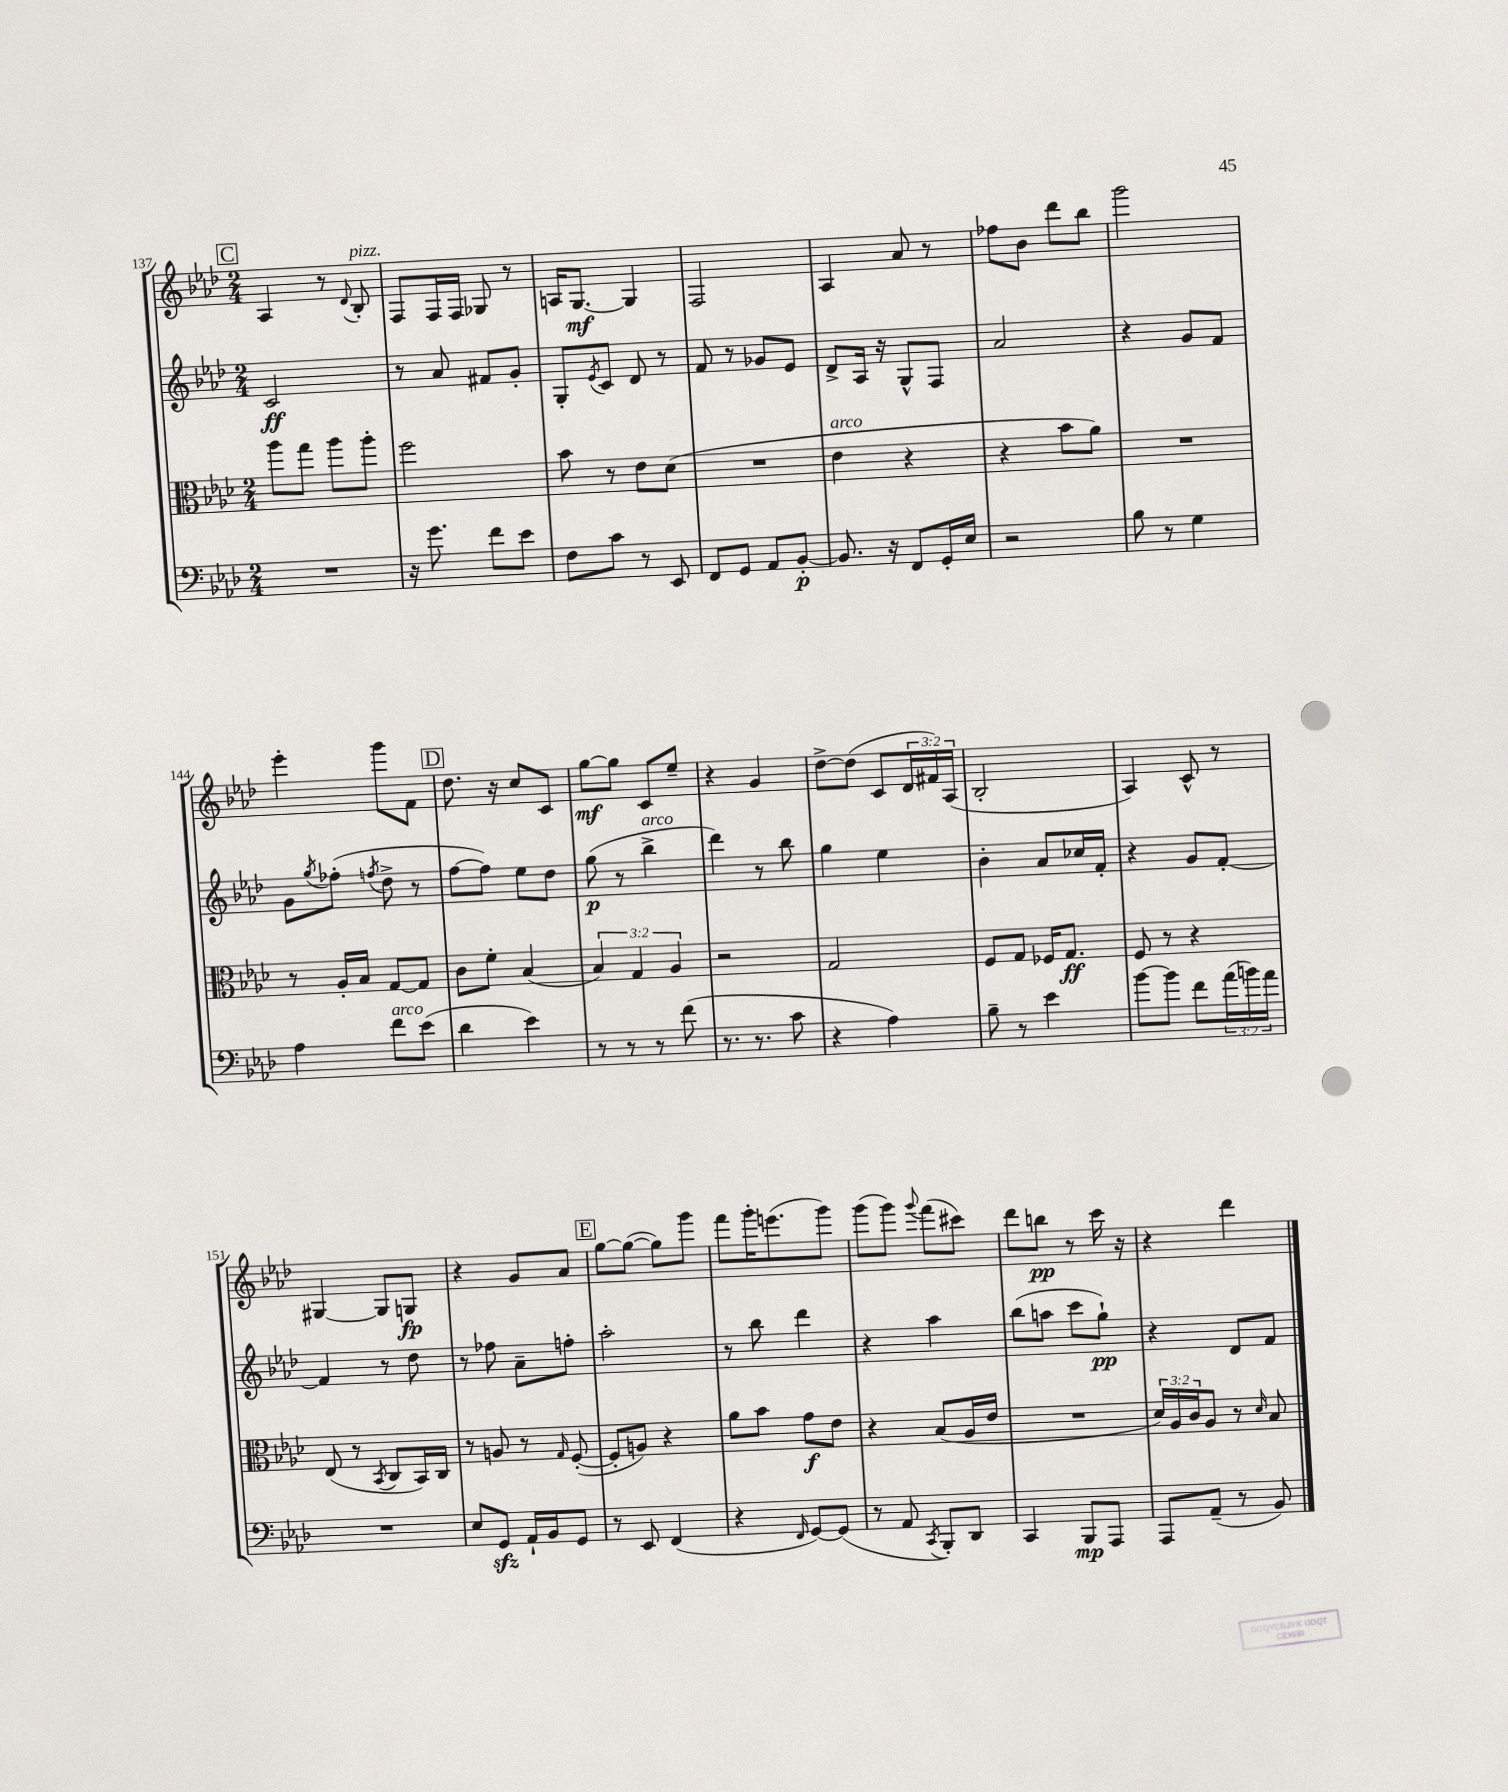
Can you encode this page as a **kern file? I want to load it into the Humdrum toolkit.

**kern	**kern	**kern	**kern
*staff4	*staff3	*staff2	*staff1
*clefF4	*clefC3	*clefG2	*clefG2
*k[b-e-a-d-]	*k[b-e-a-d-]	*k[b-e-a-d-]	*k[b-e-a-d-]
*M2/4	*M2/4	*M2/4	*M2/4
2r	8aa-	2c	4A-
.	8gg	.	.
.	8aa-	.	8r
.	.	.	8qqd-
.	8aa-'	.	8B-'
=	=	=	=
16r	2ff	8r	8F
8.g	.	.	.
.	.	8a-	16F
.	.	.	16F
8f	.	8f#	8G-
8e-	.	8g'	8r
=	=	=	=
8F	8b-	8G'	16A
.	.	.	[8.G
.	.	8qe-	.
8c	8r	8c	.
8r	8e-	8d-	4G]
8EE-	(8d-	8r	.
=	=	=	=
8FF	2r	8f	2F
8GG	.	8r	.
8AA-	.	8g-	.
[8BB-'	.	8e-	.
=	=	=	=
8.BB-]	4e-	8d-^	4A-
.	.	16A-	.
16r	.	16r	.
8FF	4r	8G^^	8a-
16GG'	.	8F	8r
16E-	.	.	.
=	=	=	=
2r	4r	2a-	8ff-
.	.	.	8b-
.	8b-	.	8ddd-
.	8a-)	.	8bb-
=	=	=	=
8B-	2r	4r	2ggg
8r	.	.	.
4G	.	8g	.
.	.	8f	.
=	=	=	=
4A-	8r	8g	4eee-'
.	.	8qgg	.
.	16A-'	(8ff-'	.
.	16B-	.	.
.	.	8qff	.
8f	[8G	8dd-^	8ggg
(8e-	8G]	8r	8f
=	=	=	=
4d-	8c	[8ff	8.dd-
.	8f'	8ff])	.
.	.	.	16r
4e-)	(4B-	8ee-	8cc
.	.	8dd-	8c
=	=	=	=
8r	6B-)	(8gg	[8gg
8r	.	8r	8gg]
.	6G	.	.
8r	.	4bb-^	8c
.	6A-	.	.
(8f	.	.	8ee-~
=	=	=	=
8.r	2r	4ddd-)	4r
8.r	.	.	.
.	.	8r	4g
8c	.	8bb-	.
=	=	=	=
4r	2G	4gg	[8dd-^
.	.	.	(8dd-]
4A-)	.	4ee-	8c
.	.	.	24d-
.	.	.	24f#)
.	.	.	(24A-
=	=	=	=
8B-~	8F	4b-'	2B-'
8r	8G	.	.
4e-	16F-	8a-	.
.	8.G	.	.
.	.	16cc-	.
.	.	16f'	.
=	=	=	=
[8b-	8F	4r	4A-)
8b-]	8r	.	.
8f	4r	8g	8c^^
(24a-	.	[8f'	8r
24b)	.	.	.
24a-	.	.	.
=	=	=	=
2r	(8E-	4f]	[4G#
.	8r	.	.
.	8qBB-	.	.
.	8C	8r	8G#]
.	16BB-)	8dd-	8G
.	16C	.	.
=	=	=	=
8E-	8r	8r	4r
8GG	8A	8ff-	.
16AA-`	8r	8a-~	8g
16BB-	.	.	.
.	16qqG	.	.
8GG	([8F'	8ff'	8a-
=	=	=	=
8r	8F']	2aa-'	[8gg
8EE-	8A)	.	(8gg_
(4FF	4r	.	8gg])
.	.	.	8ggg
=	=	=	=
4r	8a-	8r	8fff
.	8b-	8bb-	16ggg'
.	.	.	(8.eee
16qqFF	.	.	.
[8GG)	8g	4ddd-	.
(8GG]	8e-	.	8ggg)
=	=	=	=
8r	4r	4r	(8ggg
8AA-	.	.	8ggg)
8qCC	.	.	8qqggg
8BBB-')	(8B-	4aa-	(8fff
8DD-	16A-	.	8ccc#)
.	16e-	.	.
=	=	=	=
4CC	2r	(8bb-	8ddd-
.	.	8aa	8bb
8BBB-	.	8ccc	8r
8AAA-	.	8gg`)	16ccc
.	.	.	16r
=	=	=	=
8AAA-	24d-)	4r	4r
.	24A-	.	.
.	24c	.	.
(8AA-~	8A-	.	.
8r	8r	8d-	4ddd-
.	16qqd-	.	.
8BB-)	8B-	8f	.
==	==	==	==
*-	*-	*-	*-
